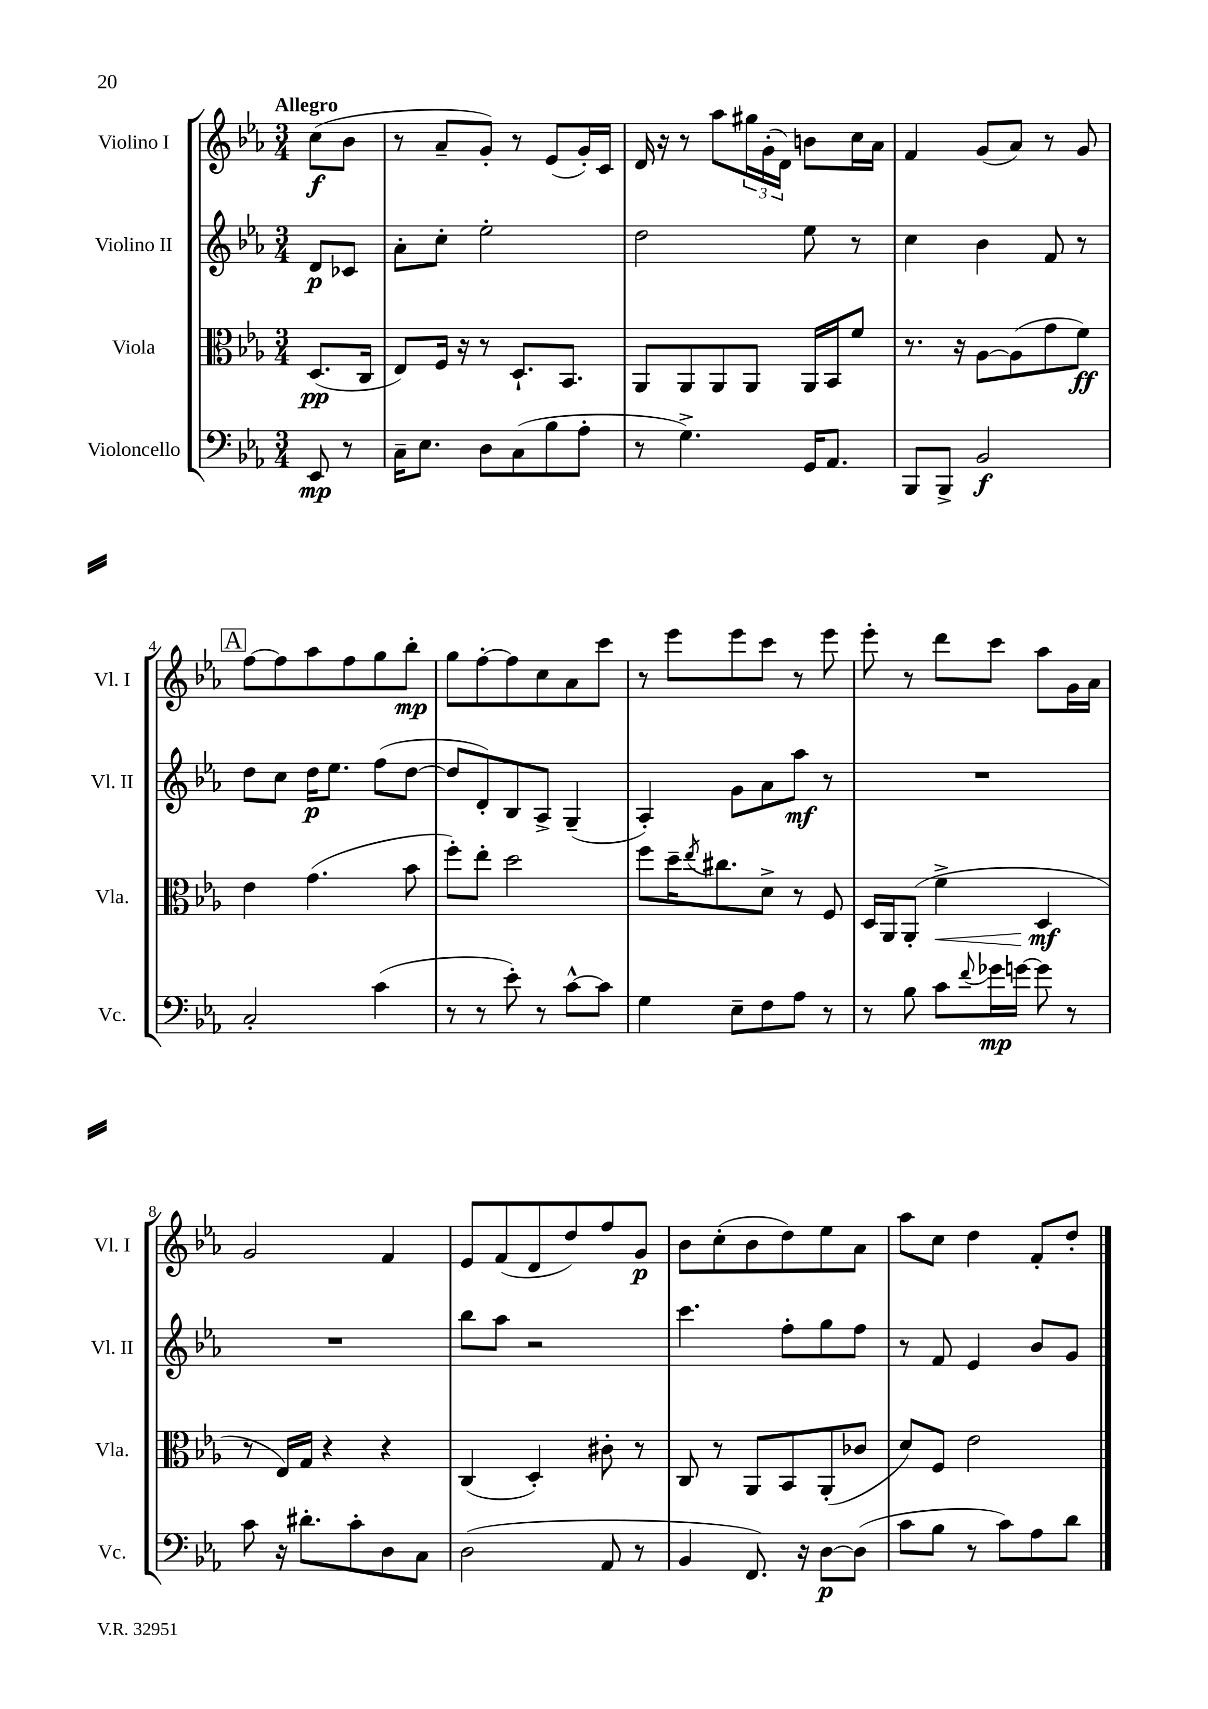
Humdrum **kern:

**kern	**dynam	**kern	**dynam	**kern	**dynam	**kern	**dynam
*part4	*part4	*part3	*part3	*part2	*part2	*part1	*part1
*staff4	*staff4	*staff3	*staff3	*staff2	*staff2	*staff1	*staff1
*I"Violoncello	*	*I"Viola	*	*I"Violino II	*	*I"Violino I	*
*I'Vc.	*	*I'Vla.	*	*I'Vl. II	*	*I'Vl. I	*
*clefF4	*	*clefC3	*	*clefG2	*	*clefG2	*
*k[b-e-a-]	*	*k[b-e-a-]	*	*k[b-e-a-]	*	*k[b-e-a-]	*
*M3/4	*	*M3/4	*	*M3/4	*	*M3/4	*
=	=	=	=	=	=	=	=
!	!	!	!	!	!	!LO:TX:a:B:t=Allegro	!
8EE-/	mp	(8.D/L	pp	8d/L	p	(8cc\L	f
8r	.	.	.	8c-X/J	.	8b-\J	.
.	.	16C/Jk	.	.	.	.	.
=1	=1	=1	=1	=1	=1	=1	=1
16C~\KL	.	8E-/L)	.	8a-'\L	.	8r	.
8.E-\J	.	.	.	.	.	.	.
.	.	16F/Jk	.	8cc'\J	.	8a-~/L	.
.	.	16r	.	.	.	.	.
8D\L	.	8r	.	2ee-'\	.	8g'/J)	.
(8C\	.	8.D`/L	.	.	.	8r	.
8B-\	.	.	.	.	.	(8e-/L	.
.	.	8.BB-/J	.	.	.	.	.
8A-'\J	.	.	.	.	.	16g'/L)	.
.	.	.	.	.	.	16c/JJ	.
=2	=2	=2	=2	=2	=2	=2	=2
8r	.	8AA-/L	.	2dd\	.	16d/	.
.	.	.	.	.	.	16r	.
4.G^\)	.	8AA-/	.	.	.	8r	.
.	.	8AA-/	.	.	.	8aa-\L	.
.	.	8AA-/J	.	.	.	24gg#X\L	.
.	.	.	.	.	.	(24g'\	.
.	.	.	.	.	.	24d\JJ)	.
16GG/KL	.	16AA-/LL	.	8ee-\	.	8bn\L	.
8.AA-/J	.	16BB-/J	.	.	.	.	.
.	.	8f/J	.	8r	.	16cc\L	.
.	.	.	.	.	.	16a-\JJ	.
=3	=3	=3	=3	=3	=3	=3	=3
8BBB-/L	.	8.r	.	4cc\	.	4f/	.
8BBB-^/J	.	.	.	.	.	.	.
.	.	16r	.	.	.	.	.
2BB-/	f	[8A-\L	.	4b-\	.	(8g/L	.
.	.	(8A-\]	.	.	.	8a-/J)	.
.	.	8g\	.	8f/	.	8r	.
.	.	8f\J)	ff	8r	.	8g/	.
!!LO:LB:g=z
!!LO:REH:place=s1:t=A
=4	=4	=4	=4	=4	=4	=4	=4
2C'/	.	4e-\	.	8dd\L	.	[8ff\L	.
.	.	.	.	8cc\J	.	8ff\]	.
.	.	(4.g\	.	16dd\KL	p	8aa-\	.
.	.	.	.	8.ee-\J	.	.	.
.	.	.	.	.	.	8ff\	.
(4c\	.	.	.	(8ff\L	.	8gg\	.
.	.	8b-\	.	[8dd\J	.	8bb-'\J	mp
=5	=5	=5	=5	=5	=5	=5	=5
8r	.	8ff'\L)	.	8dd/L]	.	8gg\L	.
8r	.	8ee-'\J	.	8d'/)	.	[8ff'\	.
8e-'\)	.	2dd\	.	8B-/	.	8ff\]	.
8r	.	.	.	8A-^/J	.	8cc\	.
[8c^^\L	.	.	.	(4G~/	.	8a-\	.
8c\J]	.	.	.	.	.	8ccc\J	.
=6	=6	=6	=6	=6	=6	=6	=6
4G\	.	8ff\L	.	4A-'/)	.	8r	.
.	.	16dd~\K	.	.	.	8eee-\L	.
.	.	8qee-/	.	.	.	.	.
.	.	8.cc#X\	.	.	.	.	.
8E-~\L	.	.	.	8g\L	.	8eee-\	.
8F\	.	8d^\J	.	8a-\	.	8ccc\J	.
8A-\J	.	8r	.	8aa-\J	mf	8r	.
8r	.	8F/	.	8r	.	8eee-\	.
=7	=7	=7	=7	=7	=7	=7	=7
8r	.	16D/LL	.	2.r	.	8eee-'\	.
.	.	16AA-/J	.	.	.	.	.
8B-\	.	(8AA-'/J	.	.	.	8r	.
!	!	!	!LO:HP:b	!	!	!	!
8c\L	.	4f^\	<	.	.	8ddd\L	.
8qqf/	.	.	.	.	.	.	.
16g-X\L	mp	.	.	.	.	8ccc\J	.
[16gn\JJ	.	.	.	.	.	.	.
8g\]	.	4D/	mf	.	.	8aa-\L	.
8r	.	.	.	.	.	16g\L	.
.	.	.	.	.	.	16a-\JJ	.
.	.	.	[	.	.	.	.
!!LO:LB:g=z
=8	=8	=8	=8	=8	=8	=8	=8
8c\	.	8r	.	2.r	.	2g/	.
16r	.	16E-/LL)	.	.	.	.	.
8.d#X'\L	.	16G/JJ	.	.	.	.	.
.	.	4r	.	.	.	.	.
8c'\	.	.	.	.	.	.	.
8D\	.	4r	.	.	.	4f/	.
8C\J	.	.	.	.	.	.	.
=9	=9	=9	=9	=9	=9	=9	=9
(2D\	.	(4C/	.	8bb-\L	.	8e-/L	.
.	.	.	.	8aa-\J	.	(8f/	.
.	.	4D'/)	.	2r	.	8d/	.
.	.	.	.	.	.	8dd/)	.
8AA-/	.	8c#X'\	.	.	.	8ff/	.
8r	.	8r	.	.	.	8g/J	p
=10	=10	=10	=10	=10	=10	=10	=10
4BB-/	.	8C/	.	4.ccc\	.	8b-\L	.
.	.	8r	.	.	.	(8cc'\	.
8.FF/)	.	8AA-/L	.	.	.	8b-\	.
.	.	8BB-/	.	8ff'\L	.	8dd\)	.
16r	.	.	.	.	.	.	.
[8D\L	p	(8AA-'/	.	8gg\	.	8ee-\	.
(8D\J]	.	8c-X/J	.	8ff\J	.	8a-\J	.
=11	=11	=11	=11	=11	=11	=11	=11
8c\L	.	8d/L)	.	8r	.	8aa-\L	.
8B-\J	.	8F/J	.	8f/	.	8cc\J	.
8r	.	2e-\	.	4e-/	.	4dd\	.
8c\L)	.	.	.	.	.	.	.
8A-\	.	.	.	8b-/L	.	8f'/L	.
8d\J	.	.	.	8g/J	.	8dd'/J	.
==	==	==	==	==	==	==	==
*-	*-	*-	*-	*-	*-	*-	*-
